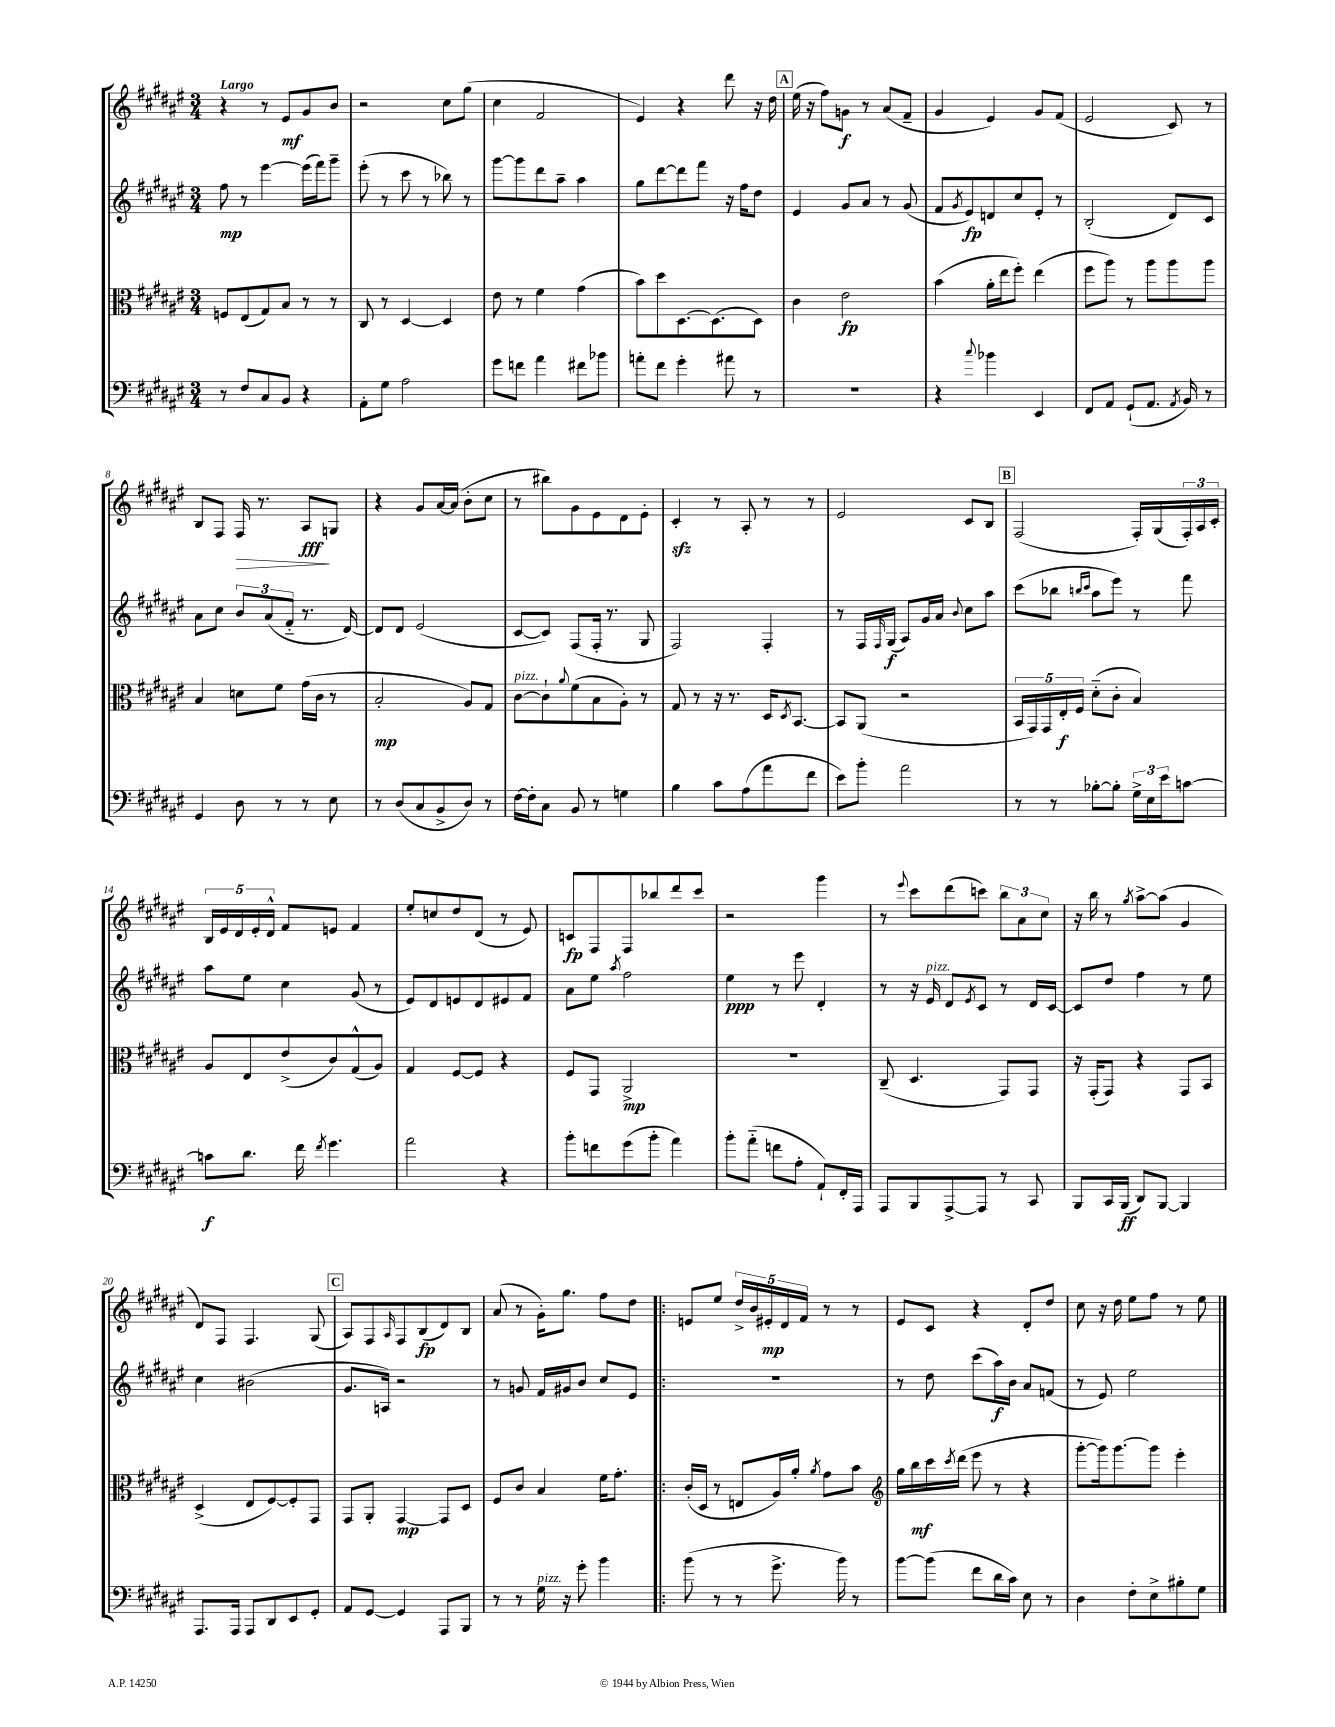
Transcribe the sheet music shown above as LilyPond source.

<<
\new StaffGroup <<
\new Staff = "s0" {
    \clef treble \key fis \major \numericTimeSignature \time 3/4 \tempo "Largo"
    r4 r8 eis'8\mf gis'8 b'8 |
    r2 cis''8 gis''8( |
    cis''4 fis'2 |
    eis'4) r4 dis'''8 r16 dis''16 |
    \mark \markup { \box "A" } eis''16( r16 fis''8) g'8\f r8 ais'8( fis'8-- |
    gis'4 eis'4) gis'8 fis'8( |
    eis'2 cis'8) r8 |
    b8 fis8 fis16\> r8. ais8\fff\! g8 |
    r4 gis'8 ais'16~ ais'16( b'8-. cis''8 |
    r8 bis''8) gis'8 eis'8 dis'8 eis'8-. |
    cis'4-.\sfz r8 ais8-. r8 r8 |
    eis'2 cis'8 b8 |
    \mark \markup { \box "B" } fis2( fis16-.) gis16( \tuplet 3/2 { fis16-.) ais16 cis'16-. } |
    \tuplet 5/4 { b16 eis'16 dis'16 eis'16-. dis'16-^ } fis'8 e'8 fis'4 |
    eis''8-. c''8 dis''8 dis'8( r8 eis'8) |
    c'8\fp fis8 fis8 bes''8 dis'''8 cis'''8 |
    r2 gis'''4 |
    r8 \appoggiatura { eis'''8 } cis'''8 dis'''8( c'''8) \tuplet 3/2 { b''8 ais'8 cis''8 } |
    r16 b''16 r8 \acciaccatura { gis''8 } ais''8~-> ais''8( gis'4 |
    dis'8) fis8 fis4. gis8( |
    \mark \markup { \box "C" } ais8) fis8 \grace { ais16 } fis8 b8\fp( dis'8) b8 |
    ais'8( r8 gis'16-.) gis''8. fis''8 dis''8 |
    \bar ".|:" e'8 eis''8 \tuplet 5/4 { dis''16-> b'16 eis'16-.\mp dis'16 fis'16 } r8 r8 |
    eis'8 cis'8 r4 dis'8-. dis''8 |
    cis''8 r16 dis''16 eis''8 fis''8 r8 eis''8 \bar "|." |
}
\new Staff = "s1" {
    \clef treble \key fis \major \numericTimeSignature \time 3/4
    fis''8\mp r8 eis'''4~ eis'''16( fis'''16) gis'''8-- |
    eis'''8-.( r8 cis'''8 r8 bes''8) r8 |
    gis'''8~ gis'''8 dis'''8 ais''8-- ais''4 |
    gis''8 dis'''8~ dis'''8 fis'''8 r16 fis''16 dis''8 |
    \mark \markup { \box "A" } eis'4 gis'8 ais'8 r8 gis'8( |
    fis'8 \acciaccatura { gis'8 } eis'8\fp) d'8 cis''8 eis'8-. r8 |
    b2-.( dis'8) cis'8 |
    ais'8 cis''8 \tuplet 3/2 { b'8 ais'8( fis'8-_ } r8. dis'16~) |
    dis'8 dis'8 eis'2( |
    cis'8~ cis'8) fis8( fis16-. r8. gis8 |
    fis2) fis4-. |
    r8 fis16 \grace { fis16 } gis16\f( ais8) gis'16 ais'16 \appoggiatura { b'8 } cis''8 ais''8 |
    \mark \markup { \box "B" } cis'''8( bes''8 \grace { b''16 cis'''16 } ais''8 eis'''8) r8 fis'''8 |
    ais''8 eis''8 cis''4 gis'8( r8 |
    eis'8) dis'8 e'8 dis'8 eis'8 fis'8 |
    ais'8 eis''8 \acciaccatura { ais''8 } fis''2 |
    eis''4\ppp r8 eis'''8 dis'4-. |
    r8 r16 eis'16^\markup { \italic "pizz." } dis'8 \acciaccatura { eis'8 } cis'8 r8 dis'16 cis'16~ |
    cis'8 dis''8 fis''4 r8 eis''8 |
    cis''4 bis'2( |
    \mark \markup { \box "C" } gis'8. a16) r2 |
    r8 g'8 fis'16 gis'16 b'8 cis''8 eis'8 |
    \bar ".|:" R2. |
    r8 dis''8 cis'''8( ais''16\f) b'16 ais'8 f'8( |
    r8 eis'8) eis''2 \bar "|." |
}
\new Staff = "s2" {
    \clef alto \key fis \major \numericTimeSignature \time 3/4
    f8 eis8( gis8) b8 r8 r8 |
    cis8 r8 dis4~ dis4 |
    eis'8 r8 fis'4 gis'4( |
    b'8) dis''8 dis8.~ dis8.( dis8) |
    \mark \markup { \box "A" } cis'4 eis'2\fp |
    b'4( ais'16-. eis''16 fis''8-.) eis''4( |
    fis''8 ais''8) r8 ais''8 ais''8 ais''8 |
    b4 d'8 fis'8 gis'16( cis'16 r8 |
    b2-.\mp ais8) gis8 |
    cis'8~^\markup { \italic "pizz." } cis'8-! \appoggiatura { ais'8 } fis'8( b8 ais8-.) r8 |
    gis8 r8 r16 r8. dis16 \acciaccatura { dis8 } b,8.~ |
    b,8 ais,8( r2 |
    \mark \markup { \box "B" } \tuplet 5/4 { b,16 gis,16) gis,16 eis16-.\f fis16 } dis'8-_( cis'8-. b4) |
    ais8 eis8 eis'8->( cis'8) gis8-^( ais8) |
    gis4 fis8~ fis8 r4 |
    fis8 gis,8 ais,2->\mp |
    R2. |
    cis8--( dis4. gis,8) gis,8 |
    r16 gis,16-.( gis,8) r4 gis,8 b,8 |
    dis4->( eis8 fis8~) fis8-. gis,8 |
    \mark \markup { \box "C" } gis,8 ais,8-. gis,4~\mp gis,8 dis8 |
    fis8 cis'8 b4 fis'16 gis'8.-. |
    \bar ".|:" cis'16-.( dis16 r8 e8 ais16) ais'16-. \acciaccatura { ais'8 } gis'8 b'8 |
    \clef treble gis''16 b''16\mf cis'''16 \acciaccatura { cis'''8 } dis'''16( eis'''8 r8 r4 |
    gis'''8~-. gis'''16) gis'''8.~ gis'''8 eis'''4-. \bar "|." |
}
\new Staff = "s3" {
    \clef bass \key fis \major \numericTimeSignature \time 3/4
    r8 fis8 cis8 b,8 r4 |
    ais,8-. gis8 ais2 |
    gis'8 f'8 ais'4 fis'8 bes'8 |
    a'8-. fis'8 gis'4-. ais'8 r8 |
    \mark \markup { \box "A" } R2. |
    r4 \appoggiatura { cis''8 } bes'4 eis,4 |
    fis,8 ais,8 gis,8-!( ais,8. \acciaccatura { ais,8 } b,16) r8 |
    gis,4 dis8 r8 r8 eis8 |
    r8 dis8( cis8 b,8-> dis8) r8 |
    fis16~ fis16-. cis8 b,8 r8 g4 |
    b4 cis'8 ais8( ais'8 fis'8 |
    eis'8) b'8-. ais'2 |
    \mark \markup { \box "B" } r8 r8 bes8~-. bes8-. \tuplet 3/2 { gis16-> eis16 eis'16 } c'8~ |
    c'8\f dis'8. fis'16 \acciaccatura { fis'8 } gis'4. |
    ais'2 r4 |
    b'8-. f'8 gis'8( b'8-. ais'4) |
    b'8-. ais'8-_( f'8 ais8-. ais,8-!) fis,16-. ais,,16 |
    ais,,8 b,,8 ais,,8~-> ais,,8 r8 cis,8 |
    b,,8 cis,16 b,,16\ff( dis,8) b,,8~ b,,4 |
    ais,,8. ais,,16 ais,,8 dis,8 eis,8 gis,8-. |
    \mark \markup { \box "C" } ais,8 gis,8~ gis,4 ais,,8 b,,8 |
    r8 r8 gis16^\markup { \italic "pizz." } r16 gis'8-. b'4 |
    \bar ".|:" b'8( r8 r8 gis'8.-> b'16) r8 |
    b'8~ b'8( fis'8 dis'16 cis'16) eis8 r8 |
    dis4 fis8-. eis8-> bis8-. gis8 \bar "|." |
}
>>
>>
